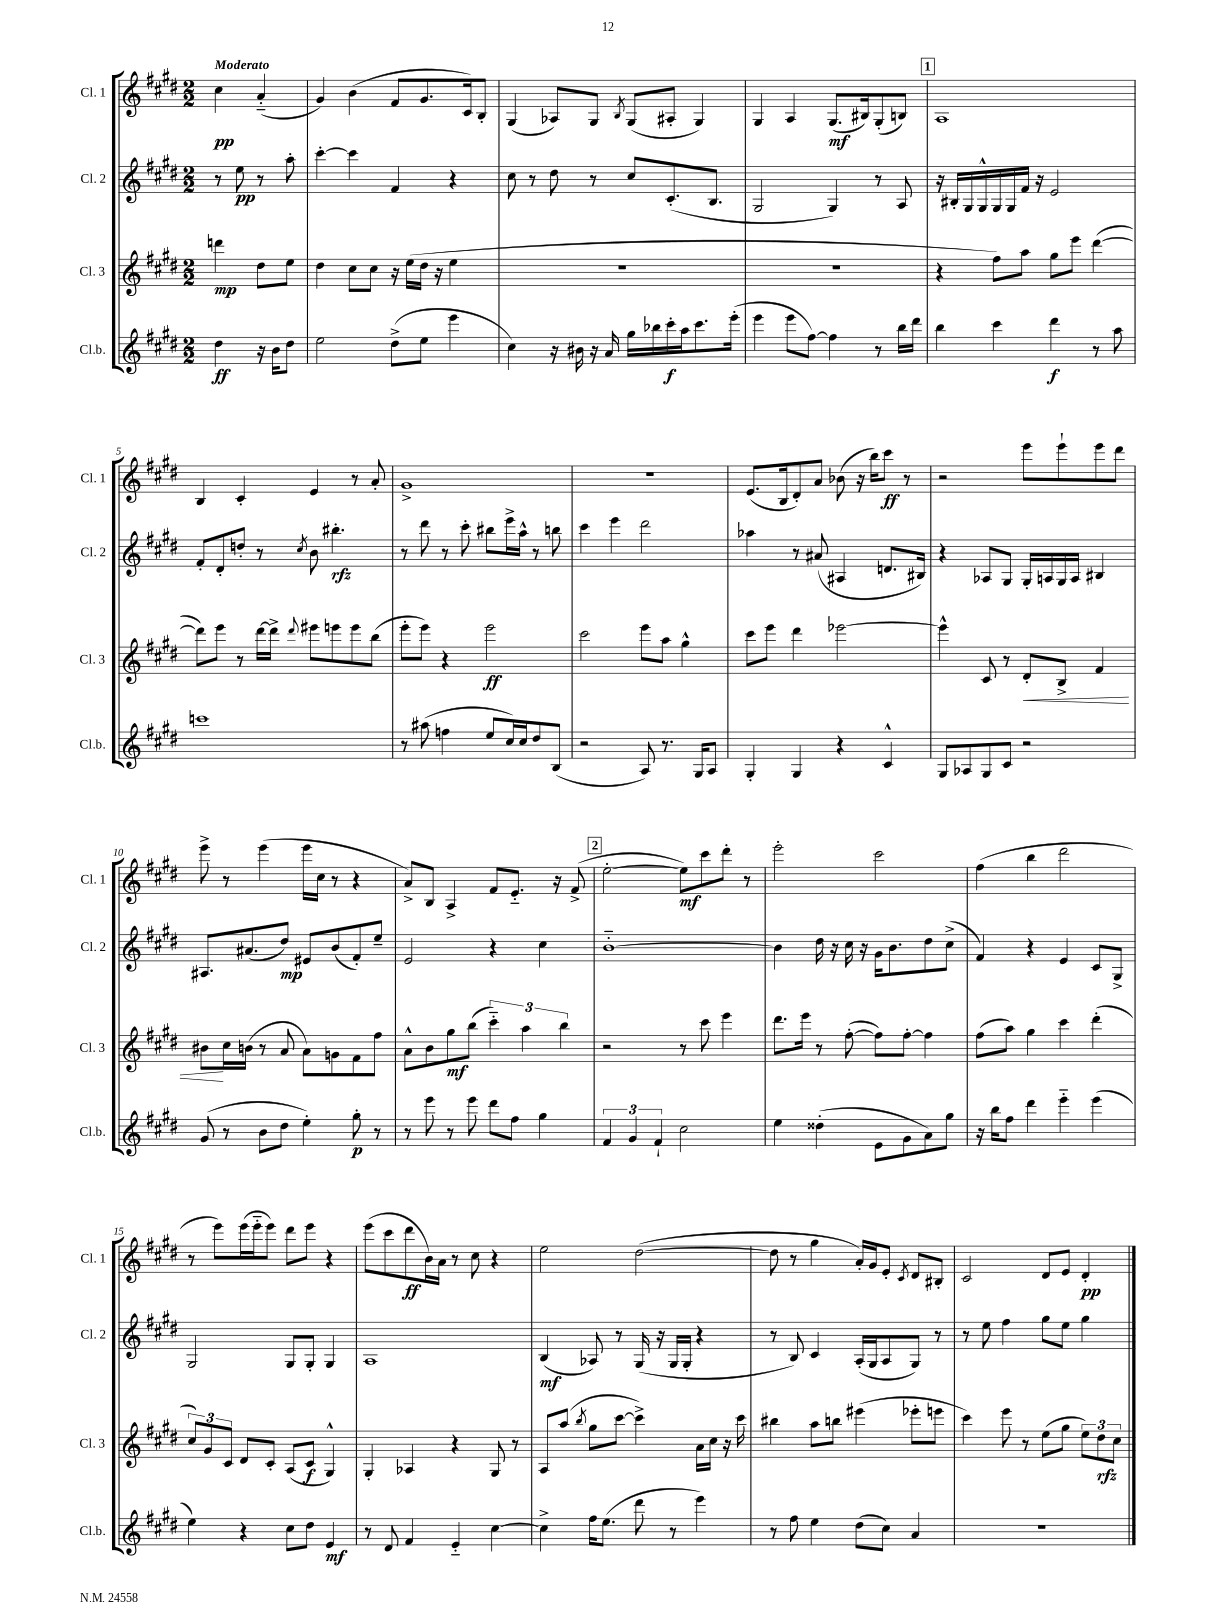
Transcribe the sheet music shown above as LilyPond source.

<<
\new StaffGroup <<
\new Staff = "s0" \with { instrumentName = "Cl. 1" shortInstrumentName = "Cl. 1" } {
    \clef treble \key e \major \numericTimeSignature \time 2/2 \partial 2 \tempo "Moderato"
    \autoBeamOff cis''4\pp a'4-_( |
    gis'4) b'4( fis'8[ gis'8. cis'16) b8]-. |
    gis4( aes8[) gis8] \acciaccatura { b8 } gis8[( ais8]-. gis4) |
    gis4 a4 gis8.[\mf( bis16) gis8-.( b8]) |
    \mark \markup { \box "1" } a1 |
    b4 cis'4-. e'4 r8 a'8-. |
    gis'1-> |
    r1 |
    e'8.[( b16 dis'8-.) a'8] bes'8( r16 b''16[) cis'''8]\ff r8 |
    r2 e'''8[ e'''8-! e'''8 dis'''8] |
    e'''8-> r8 e'''4( e'''16[ cis''16] r8 r4 |
    a'8[->) b8] a4-> fis'8[ e'8.]-_ r16 fis'8->( |
    \mark \markup { \box "2" } e''2~-. e''8[\mf) cis'''8 dis'''8]-. r8 |
    e'''2-. cis'''2 |
    fis''4( b''4 dis'''2 |
    r8 e'''8[) e'''16( e'''16-_ e'''8]) dis'''8[ e'''8] r4 |
    e'''8[( cis'''8 dis'''8\ff b'16) a'16] r8 cis''8 r4 |
    e''2 dis''2~( |
    dis''8 r8 gis''4 a'16[-.) gis'16 e'8]-. \acciaccatura { cis'8 } dis'8[ bis8]-. |
    cis'2 dis'8[ e'8] dis'4-.\pp \bar "|." |
}
\new Staff = "s1" \with { instrumentName = "Cl. 2" shortInstrumentName = "Cl. 2" } {
    \clef treble \key e \major \numericTimeSignature \time 2/2 \partial 2
    \autoBeamOff r8 e''8\pp r8 a''8-. |
    cis'''4~-. cis'''4 fis'4 r4 |
    cis''8 r8 dis''8 r8 cis''8[ cis'8.-.( b8.] |
    gis2 gis4) r8 a8 |
    \mark \markup { \box "1" } r16 bis16[-. gis16 gis16-^ gis16 gis16 fis'16] r16 e'2 |
    fis'8[-. dis'8-. d''8]-. r8 \acciaccatura { cis''8 } b'8 bis''4.-.\rfz |
    r8 dis'''8 r8 cis'''8-. bis''8[ e'''16-> a''16]-^ r8 b''8 |
    cis'''4 e'''4 dis'''2 |
    aes''4 r8 ais'8( ais4 d'8.[ bis16]) |
    r4 aes8[ gis8] gis16[-. a16 gis16 a16] bis4 |
    ais8.[ ais'8.( dis''8]\mp) eis'8[ b'8( fis'8-.) e''8]-- |
    e'2 r4 cis''4 |
    \mark \markup { \box "2" } b'1~-_ |
    b'4 dis''16 r16 cis''16 r16 gis'16[ b'8. dis''8 cis''8]->( |
    fis'4) r4 e'4 cis'8[ gis8]-> |
    gis2 gis8[ gis8]-. gis4 |
    a1 |
    b4\mf( aes8) r8 gis16( r16 gis16[ gis16]-. r4 |
    r8 b8) cis'4 a16[-.( gis16 a8 gis8]) r8 |
    r8 e''8 fis''4 gis''8[ e''8] gis''4 \bar "|." |
}
\new Staff = "s2" \with { instrumentName = "Cl. 3" shortInstrumentName = "Cl. 3" } {
    \clef treble \key e \major \numericTimeSignature \time 2/2 \partial 2
    \autoBeamOff d'''4\mp dis''8[ e''8] |
    dis''4 cis''8[ cis''8] r16 e''16[( dis''16] r16 e''4 |
    R1 |
    r1 |
    \mark \markup { \box "1" } r4 fis''8[) a''8] gis''8[ e'''8] dis'''4~( |
    dis'''8[) e'''8] r8 dis'''16[~ dis'''16]-> \appoggiatura { dis'''8 } eis'''8[ e'''8 e'''8 b''8]( |
    e'''8[-. e'''8]) r4 e'''2\ff |
    cis'''2 e'''8[ a''8] gis''4-^ |
    cis'''8[ e'''8] dis'''4 ees'''2~ |
    ees'''4-^ cis'8 r8 dis'8[-.\< b8]-> fis'4 |
    bis'8[\! cis''16 b'16]( r8 a'8 a'8[) g'8 fis'8 fis''8] |
    a'8[-^ b'8 gis''8\mf b''8]( \tuplet 3/2 { cis'''4-_) a''4 b''4 } |
    \mark \markup { \box "2" } r2 r8 cis'''8 e'''4 |
    dis'''8.[ e'''16] r8 fis''8~-.( fis''8[) fis''8]~-. fis''4 |
    fis''8[( a''8]) gis''4 cis'''4 dis'''4-.( |
    \tuplet 3/2 { cis''8[) gis'8 cis'8] } dis'8[ cis'8]-. a8[( cis'8]\f gis4-^) |
    gis4-. aes4 r4 gis8 r8 |
    a8[ a''8]( \acciaccatura { b''8 } gis''8[ cis'''8]~ cis'''4->) a'16[ cis''16] r16 cis'''16 |
    bis''4 a''8[ b''8] eis'''4( ees'''8[-. e'''8] |
    cis'''4) e'''8 r8 e''8[( gis''8] \tuplet 3/2 { e''8[) dis''8\rfz cis''8] } \bar "|." |
}
\new Staff = "s3" \with { instrumentName = "Cl.b." shortInstrumentName = "Cl.b." } {
    \clef treble \key e \major \numericTimeSignature \time 2/2 \partial 2
    \autoBeamOff dis''4\ff r16 b'16[ dis''8] |
    e''2 dis''8[->( e''8] e'''4 |
    cis''4) r16 bis'16 r16 a'16 gis''16[ bes''16 cis'''16-.\f a''16 cis'''8. e'''16]-.( |
    e'''4 e'''8[ fis''8]~) fis''4 r8 b''16[ dis'''16] |
    \mark \markup { \box "1" } b''4 cis'''4 dis'''4\f r8 a''8 |
    c'''1 |
    r8 ais''8( f''4 e''8[ cis''16) cis''16 dis''8 b8]( |
    r2 a8) r8. gis16[ a8] |
    gis4-. gis4 r4 cis'4-^ |
    gis8[ aes8 gis8 cis'8] r2 |
    gis'8( r8 b'8[ dis''8] e''4-.) gis''8-.\p r8 |
    r8 e'''8 r8 e'''8 dis'''8[ fis''8] gis''4 |
    \mark \markup { \box "2" } \tuplet 3/2 { fis'4 gis'4 fis'4-! } cis''2 |
    e''4 disis''4-.( e'8[ gis'8 a'8) gis''8] |
    r16 b''16[ fis''8] dis'''4 e'''4-_ e'''4( |
    e''4) r4 cis''8[ dis''8] e'4\mf |
    r8 dis'8 fis'4 e'4-_ cis''4~ |
    cis''4-> fis''16[ e''8.]( dis'''8 r8 e'''4) |
    r8 fis''8 e''4 dis''8[( cis''8]) a'4 |
    R1 \bar "|." |
}
>>
>>
